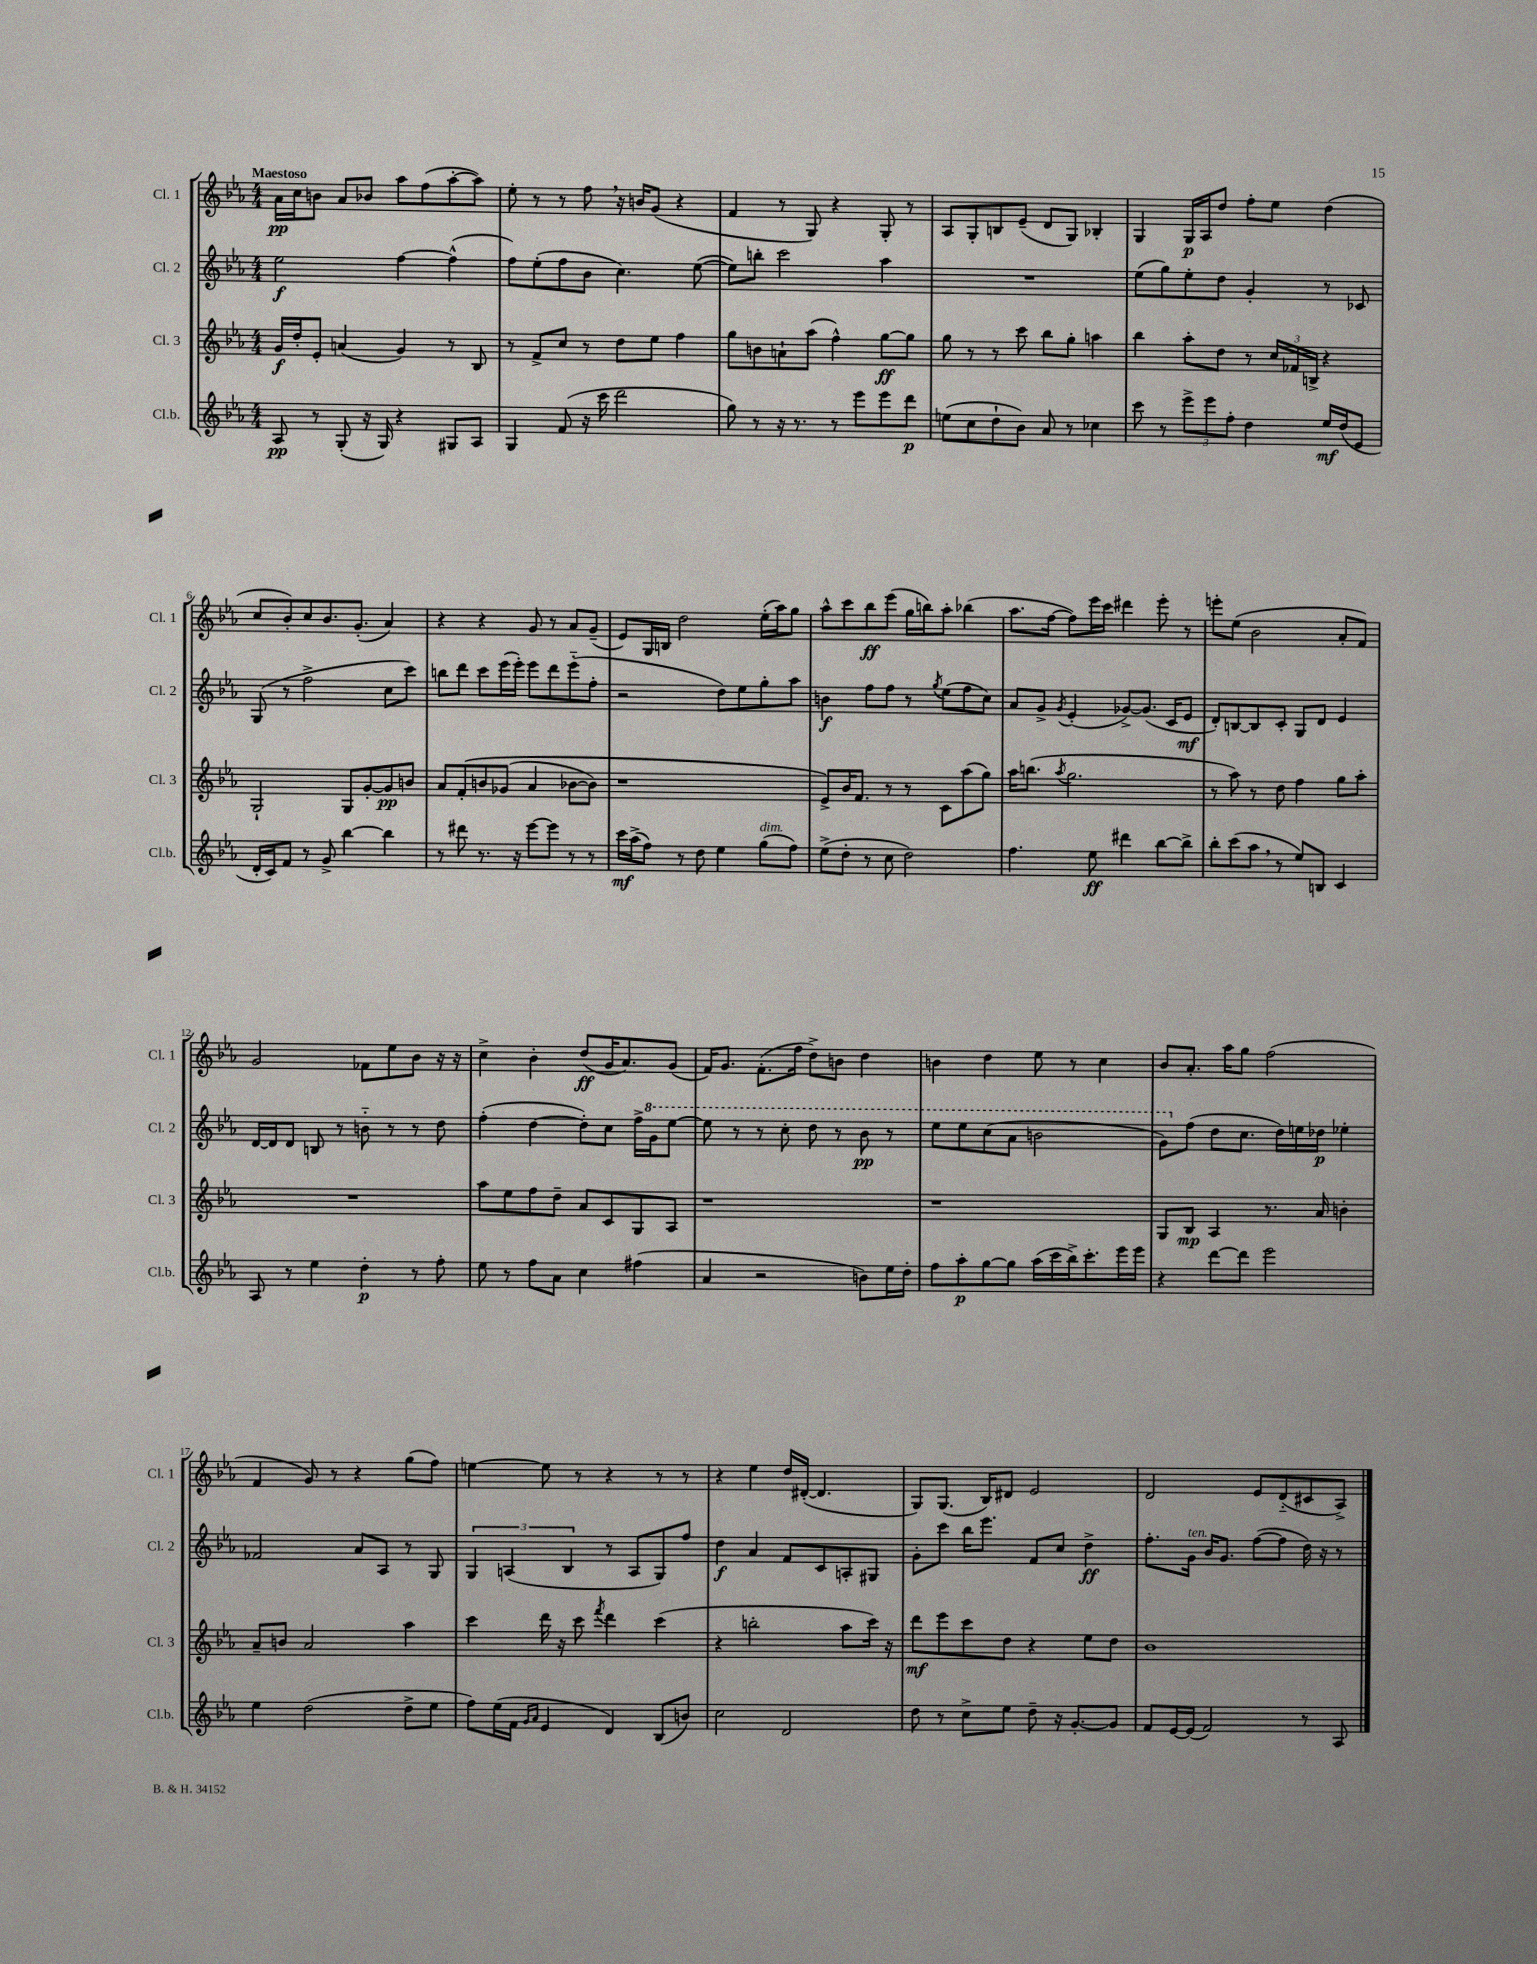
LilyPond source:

<<
\new StaffGroup <<
\new Staff = "s0" \with { instrumentName = "Cl. 1" shortInstrumentName = "Cl. 1" } {
    \clef treble \key ees \major \numericTimeSignature \time 4/4 \tempo "Maestoso"
    aes'16\pp c''16 b'8 aes'8 bes'8 aes''8 f''8( aes''8~-. aes''8) |
    ees''8-. r8 r8 f''8 \breathe r16 b'16 g'8( r4 |
    f'4 r8 g8) r4 g8-. r8 |
    aes8 g8-. b8 ees'8--( d'8 g8) bes4-. |
    g4 g16\p aes16 d''8 f''8-. ees''8 d''4( |
    c''8 bes'8-.) c''8 bes'8. g'8.-.( aes'4) |
    r4 r4 g'8 r8 aes'8 g'8--( |
    ees'8) g16 b16 d''2 ees''16-.( aes''16) g''8 |
    aes''8-^ c'''8 bes''8\ff ees'''8( g''16 b''16) aes''8-. bes''4( |
    aes''8. f''16~ f''8) ees'''16 c'''16 dis'''4 ees'''8-. r8 |
    e'''8-. ees''8( bes'2 aes'8-. f'8) |
    g'2 fes'8 ees''8 bes'8 r16 r16 |
    c''4-> bes'4-. d''8\ff( g'16 aes'8.) g'8( |
    f'16) g'8. f'8.-.( f''16 d''8->) b'8 d''4 |
    b'4 d''4 ees''8 r8 c''4 |
    bes'8 aes'8.-. aes''16 g''8 f''2( |
    f'4 g'8) r8 r4 g''8( f''8) |
    e''4~ e''8 r8 r4 r8 r8 |
    r4 ees''4 d''16 dis'16~-.( dis'4. |
    g8) g8.( bes16) dis'8 ees'2 |
    d'2 ees'8 d'8-_( cis'8 aes8->) \bar "|." |
}
\new Staff = "s1" \with { instrumentName = "Cl. 2" shortInstrumentName = "Cl. 2" } {
    \clef treble \key ees \major \numericTimeSignature \time 4/4
    ees''2\f f''4~ f''4-^( |
    f''8) ees''8-.( f''8 bes'8 c''4.) ees''8~( |
    ees''8) b''8-. c'''2 aes''4 |
    R1 |
    ees''8( g''8) ees''8-. d''8 g'4-. r8 ces'8 |
    g8( r8 f''2-> c''8 c'''8) |
    b''8 d'''8 c'''8 ees'''16( ees'''16-.) ees'''8 d'''8 ees'''8-_( f''8-. |
    r2 d''8) ees''8 g''8-. aes''8 |
    b'4\f f''8 f''8 r8 \acciaccatura { g''8 } ees''8( f''8 c''8) |
    aes'8 g'8-> \acciaccatura { g'8 } ees'4-.( ges'8~->) ges'8.( c'16 ees'8\mf |
    d'8-.) b8~ b8 c'8-. g8 d'8 ees'4 |
    d'16~ d'16 d'8 b8 r8 b'8-_ r8 r8 d''8 |
    f''4-.( d''4~ d''8-.) c''8 f''16-> \ottava #1 g''16 ees'''8~ |
    ees'''8 r8 r8 c'''8-. d'''8 r8 bes''8\pp r8 |
    ees'''8 ees'''8 c'''8( aes''8 b''2 |
    g''8) \ottava #0 f''8( d''8 c''8. d''16) e''16 des''16\p ees''4-. |
    fes'2 aes'8 aes8 r8 g8 |
    \tuplet 3/2 { g4 a4( bes4 } r8 a8 g8) f''8 |
    d''4\f aes'4 f'8 c'8 a8-. gis8 |
    g'8-. c'''8 bes''16 ees'''8. f'8 c''8 d''4->\ff |
    f''8.-. g'16^\markup { \italic "ten." } bes'16 g'8. f''8~( f''8 d''16) r16 r8 \bar "|." |
}
\new Staff = "s2" \with { instrumentName = "Cl. 3" shortInstrumentName = "Cl. 3" } {
    \clef treble \key ees \major \numericTimeSignature \time 4/4
    g'16\f d''16-. ees'8-. a'4( g'4) r8 bes8 |
    r8 f'8-> c''8 r8 d''8 ees''8 f''4 |
    g''8 b'8 a'8-! aes''8( f''4-^) g''8~\ff g''8 |
    g''8 r8 r8 c'''8 bes''8 g''8-. a''4 |
    bes''4 aes''8-. d''8 r8 \tuplet 3/2 { c''16 fes'16 b16-> } r4 |
    g2-! g8 g'8~-. g'8\pp b'8 |
    aes'8 f'8-.\( b'8 ges'8( aes'4 bes'8~ bes'8) |
    r1 |
    ees'8->\) bes'16 f'8. r8 r8 c'8 aes''8( g''8) |
    aes''16 b''8.( \acciaccatura { aes''8 } g''2. |
    r8 aes''8) r8 d''8 f''4 g''8 aes''8-. |
    R1 |
    aes''8 ees''8 f''8 d''8-- aes'8 c'8 g8 aes8 |
    r1 |
    r1 |
    g8 bes8\mp aes4 r8. aes'16 b'4-. |
    aes'8-- b'8 aes'2 aes''4 |
    c'''4 d'''16 r16 c'''8 \acciaccatura { f'''8 } d'''4 c'''4( |
    r4 b''2-. aes''8 c'''16) r16 |
    d'''8\mf ees'''8 c'''8 d''8 r4 ees''8 d''8 |
    bes'1 \bar "|." |
}
\new Staff = "s3" \with { instrumentName = "Cl.b." shortInstrumentName = "Cl.b." } {
    \clef treble \key ees \major \numericTimeSignature \time 4/4
    aes8\pp r8 g8-.( r16 g16) r4 gis8 aes8 |
    g4 f'8( r16 c'''16 d'''2 |
    g''8) r8 r16 r8. r8 ees'''8 ees'''8 d'''8\p |
    e''8( c''8 d''8-! bes'8) aes'8 r8 ces''4 |
    c'''8 r8 \tuplet 3/2 { ees'''8-> ees'''8 f''8-. } d''4 ees''16\mf d''16( ees'8 |
    d'16-. c'16) f'8 r8 g'8-> bes''4~ bes''4 |
    r8 dis'''8 r8. r16 ees'''8~ ees'''8 r8 r8 |
    c'''16\mf aes''16->( f''8) r8 d''8 ees''4 g''8^\markup { \italic "dim." }( f''8) |
    ees''8->( d''8-. r8 c''8 d''2) |
    f''4. ees''8\ff dis'''4 bes''8~ bes''8-> |
    bes''8-. c'''8( aes''8 \breathe r8 ees''8) b8 c'4 |
    aes8 r8 ees''4 d''4-.\p r8 f''8-. |
    ees''8 r8 f''8 aes'8 c''4 fis''4( |
    aes'4 r2 b'8) ees''16 d''16-. |
    f''8 aes''8-.\p g''8~ g''8 aes''16( c'''16 bes''16->) c'''8.-. ees'''16 ees'''16 |
    r4 d'''8~ d'''8 ees'''2 |
    ees''4 d''2( d''8-> ees''8 |
    f''8) ees''16( f'16 \grace { g'16 aes'16 } ees'4 d'4) bes8( b'8) |
    c''2 d'2 |
    d''8 r8 c''8-> ees''8 d''8-- r16 g'8.~-. g'8 |
    f'8 ees'16~ ees'16( f'2) r8 aes8 \bar "|." |
}
>>
>>
